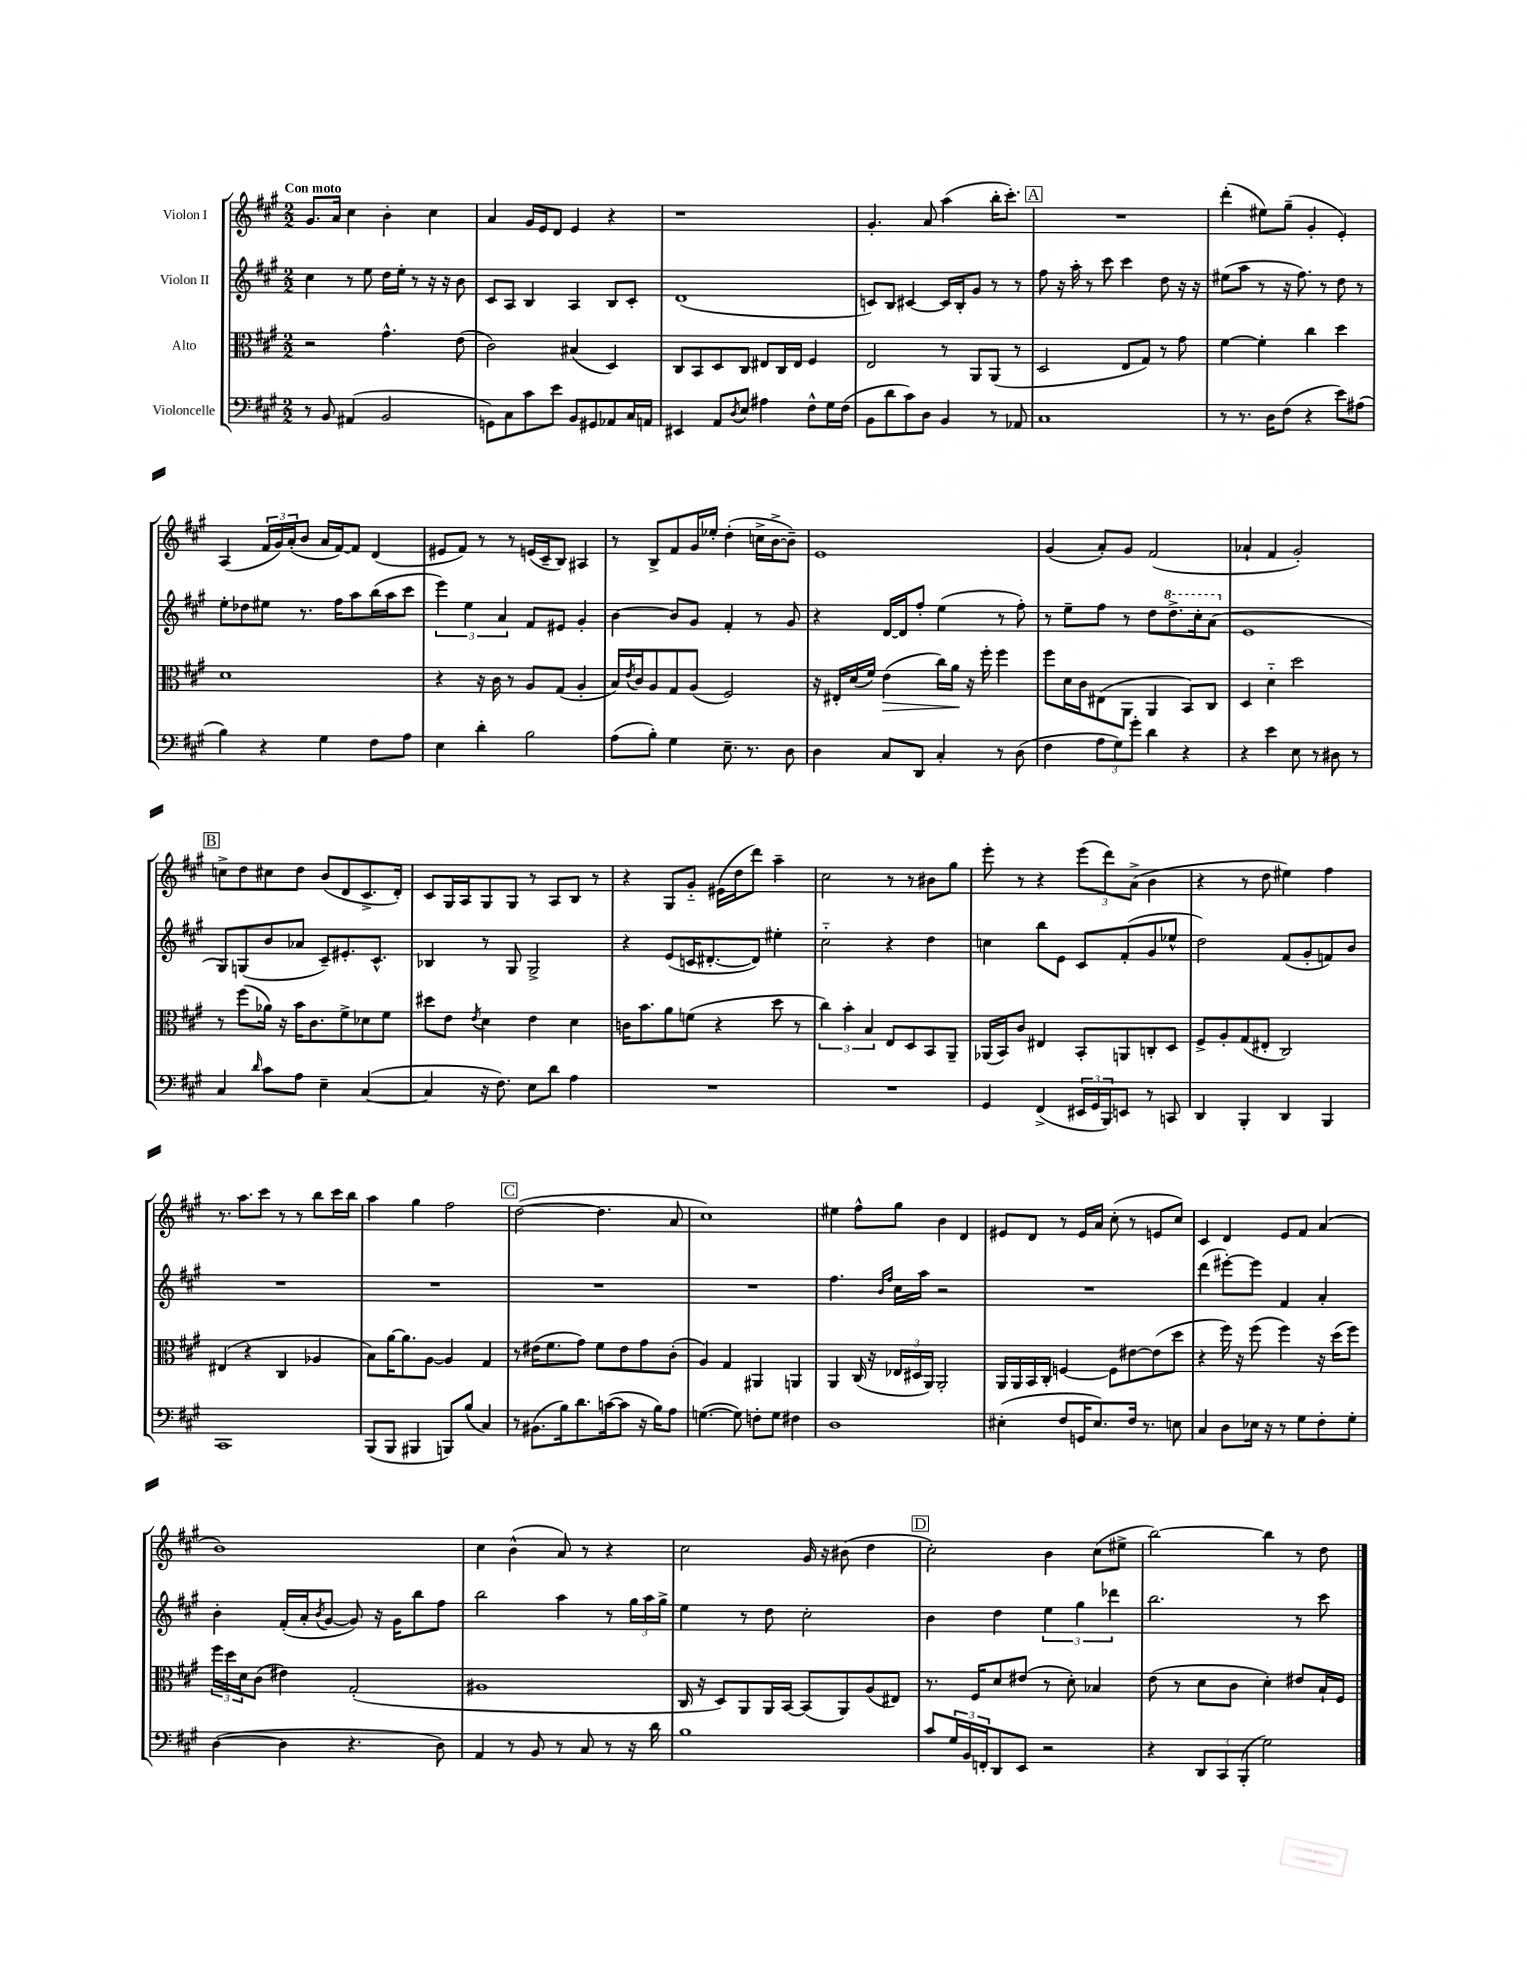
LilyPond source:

<<
\new StaffGroup <<
\new Staff = "s0" \with { instrumentName = "Violon I" } {
    \clef treble \key a \major \numericTimeSignature \time 2/2 \tempo "Con moto"
    gis'8. a'16 cis''4 b'4-. cis''4 |
    a'4 gis'16 e'16 d'8 e'4 r4 |
    r1 |
    gis'4.-. a'8 a''4( b''16-. cis'''8.-.) |
    \mark \markup { \box "A" } R1 |
    d'''4-.( eis''8) gis''8--( gis'4-. e'4-.) |
    a4( \tuplet 3/2 { fis'16 gis'16) a'16-.( } b'8 a'16 fis'16~) fis'8 d'4( |
    eis'8 fis'8) r8 r8 e'16( cis'16-- b8) ais4 |
    r8 b8-> fis'8 gis'16 ees''16-. d''4-.( c''16-> b'16~-> b'8--) |
    e'1 |
    gis'4( a'8-.) gis'8 fis'2( |
    aes'4-! fis'4 gis'2-.) |
    \mark \markup { \box "B" } c''8-> d''8 cis''8 d''8 b'8( d'8 cis'8.-> d'16-.) |
    cis'8 gis16 a16 gis8 gis8 r8 a8 b8 r8 |
    r4 gis8 gis'8-_ eis'16( d''16 d'''8) a''4-- |
    cis''2 r8 r8 bis'8 gis''8 |
    e'''8-. r8 r4 \tuplet 3/2 { e'''8( d'''8) a'8->( } b'4 |
    r4 r8 d''8 eis''4) fis''4 |
    r8. a''8. cis'''8 r8 r8 b''8 cis'''16 b''16 |
    a''4 gis''4 fis''2 |
    \mark \markup { \box "C" } d''2~( d''4. a'8 |
    cis''1) |
    eis''4 fis''8-^ gis''8 b'4 d'4 |
    eis'8 d'8 r8 eis'16 a'16 cis''8-.( r8 e'8 cis''8) |
    cis'4 d'4 e'8 fis'8 a'4( |
    b'1) |
    cis''4 b'4-^( a'8) r8 r4 |
    cis''2 gis'16 r16 bis'8( d''4 |
    \mark \markup { \box "D" } cis''2-.) b'4 cis''8( eis''8-> |
    b''2~) b''4 r8 d''8 \bar "|." |
}
\new Staff = "s1" \with { instrumentName = "Violon II" } {
    \clef treble \key a \major \numericTimeSignature \time 2/2
    cis''4 r8 e''8 d''16 e''16-. r8 r16 r16 b'8 |
    cis'8 a8 b4 a4 b8 cis'8-. |
    d'1( |
    c'8) b8 cis'4~ cis'16 b16-. gis'8 r8 r8 |
    \mark \markup { \box "A" } fis''8 r16 a''16-. r8 cis'''8 cis'''4 d''8 r16 r16 |
    eis''8( a''8 r8 r16 fis''8.) r8 d''8 r8 |
    e''8-. des''8 eis''8 r8. fis''16 a''8 b''16( a''16 cis'''8 |
    \tuplet 3/2 { e'''4) e''4 a'4 } fis'8 eis'8 gis'4-. |
    b'4~ b'8 gis'8 fis'4-. r8 gis'8 |
    r4 d'16~ d'16 fis''8-. e''4( r8 fis''8-.) |
    r8 e''8-- fis''8 r8 d''8 \ottava #1 d'''8.-> cis'''16-. a''8( \ottava #0 |
    e'1 |
    \mark \markup { \box "B" } gis8) g8( b'8 aes'8 cis'8--) eis'8.-. cis'8.-^ |
    bes4 r8 gis8 gis2-> |
    r4 e'8( c'16 dis'8.~-. dis'8) eis''4-. |
    cis''2-_ r4 d''4 |
    c''4 b''8 e'8 cis'8 fis'8-.( gis'8 ees''8-^ |
    d''2) fis'8( gis'8-. f'8) b'8 |
    R1 |
    R1 |
    \mark \markup { \box "C" } R1 |
    R1 |
    fis''4. \grace { b'16 fis''16 } cis''16 a''16 r2 |
    R1 |
    d'''4( eis'''8~-.) eis'''8 fis'4 a'4-. |
    b'4-. fis'16-.( a'16-. \acciaccatura { b'8 } gis'8~ gis'8) r16 gis'16 b''8 fis''8 |
    b''2 a''4 r8 \tuplet 3/2 { gis''16 a''16 gis''16-> } |
    e''4 r8 d''8 cis''2-. |
    \mark \markup { \box "D" } b'4 d''4 \tuplet 3/2 { e''4 gis''4 des'''4 } |
    b''2. r8 cis'''8 \bar "|." |
}
\new Staff = "s2" \with { instrumentName = "Alto" } {
    \clef alto \key a \major \numericTimeSignature \time 2/2
    r2 gis'4.-^ e'8( |
    cis'2) bis4( d4) |
    cis8 b,8 d8 cis8 eis8 cis16 eis16 fis4 |
    e2 r8 a,8 a,8( r8 |
    \mark \markup { \box "A" } d2 e8 gis8) r8 gis'8 |
    fis'4~ fis'4-. cis''4 d''4 |
    d'1 |
    r4 r16 cis'16 r8 a8 gis8( a4-. |
    b16) \acciaccatura { e'8 } cis'16 a8 gis8 a8( fis2) |
    r16 eis16-. d'16( fis'16) e'4\>( cis''16) a'16\! r16 fis''16-. fis''4 |
    fis''8 d'16 cis'16 eis8( a,8 a,4 b,8) cis8 |
    d4 d'4-_ d''2 |
    \mark \markup { \box "B" } r8 fis''8( aes'16) r16 b'16 cis'8. fis'8-> des'8 fis'8 |
    dis''8 e'8 \acciaccatura { e'8 } d'4 e'4 d'4 |
    c'16 b'8. a'8 f'8( r4 d''8 r8 |
    \tuplet 3/2 { cis''4) b'4-. b4 } e8 d8 b,8 a,8-- |
    aes,16( b,16) cis'8 eis4 b,8-. a,8 c8-. d8 |
    fis8-> a8-. gis8( eis8-. cis2) |
    eis4( r4 cis4 aes4 |
    b8) a'16~ a'8. a8~ a4 gis4 |
    \mark \markup { \box "C" } r8 eis'16( fis'8. gis'8) fis'8 eis'8 gis'8 cis'8-.( |
    a4) gis4 ais,4 a,4 |
    a,4 cis16( r16 \tuplet 3/2 { ees16 dis16 a,16) } a,2-. |
    a,16 a,16 b,16 cis16-. f4~ f8 eis'8~ eis'8( d''8 |
    r4 fis''16) r16 fis''8( fis''4) r16 d''16( fis''8) |
    \tuplet 3/2 { fis''16 d''16 d'16 } cis'8( eis'4) gis2-.( |
    ais1 |
    cis16 r16 d8) a,8 a,16 b,16~ b,8( a,8) a8( eis8) |
    \mark \markup { \box "D" } r8. fis16 d'8 eis'8( r8 d'8-.) bes4 |
    e'8( r8 d'8 cis'8 d'4-.) eis'8 b16-! fis16 \bar "|." |
}
\new Staff = "s3" \with { instrumentName = "Violoncelle" } {
    \clef bass \key a \major \numericTimeSignature \time 2/2
    r8 b,8 ais,4( b,2 |
    g,8) cis8 cis'8 e'8 b,8 gis,8 aes,8 cis16 a,16 |
    eis,4 a,8 \acciaccatura { d8 } e8 ais4 fis8-^ gis16 fis16( |
    b,8 d'8 cis'8) d8 b,4 r8 aes,8 |
    \mark \markup { \box "A" } cis1 |
    r8 r8. d16 fis8( r4 e'8) ais8( |
    b4) r4 gis4 fis8 a8 |
    e4 d'4-. b2 |
    a8( b8-.) gis4 e8.-- r8. d8 |
    d4 cis8 d,8 cis4-. r8 d8( |
    fis4 \tuplet 3/2 { a8 gis8) gis'8-. } d'4 r4 |
    r4 e'4 e8 r8 dis8 r8 |
    \mark \markup { \box "B" } cis4 \grace { d'16 } cis'8 a8 e4-- cis4~( |
    cis4 r16 fis8.) e8 d'8 a4 |
    R1 |
    R1 |
    gis,4 fis,4->( \tuplet 3/2 { eis,16 gis,16 b,,16) } e,8 r8 c,8 |
    d,4 b,,4-. d,4 b,,4 |
    cis,1 |
    b,,8( b,,8 bis,,4 b,,8) b8( cis4) |
    \mark \markup { \box "C" } r8 bis,8.( b16) d'8. c'16~( c'8 r16 b16) a8 |
    g4.~( g8) f8-. g8 fis4 |
    d1 |
    eis4-.( fis8 g,16 eis8.) fis16 r8. e8 |
    cis4 d8 ees16 r16 r8 gis8 fis8-. gis8-. |
    d4~( d4 r4. d8) |
    a,4 r8 b,8 r8 cis8 r8 r16 d'16 |
    b1 |
    \mark \markup { \box "D" } cis'8 \tuplet 3/2 { gis16 b,16 f,16-. } d,8 e,8 r2 |
    r4 \tuplet 3/2 { d,8 cis,8 b,,8-.( } gis2) \bar "|." |
}
>>
>>
\layout { \context { \Score \remove "Bar_number_engraver" } }
